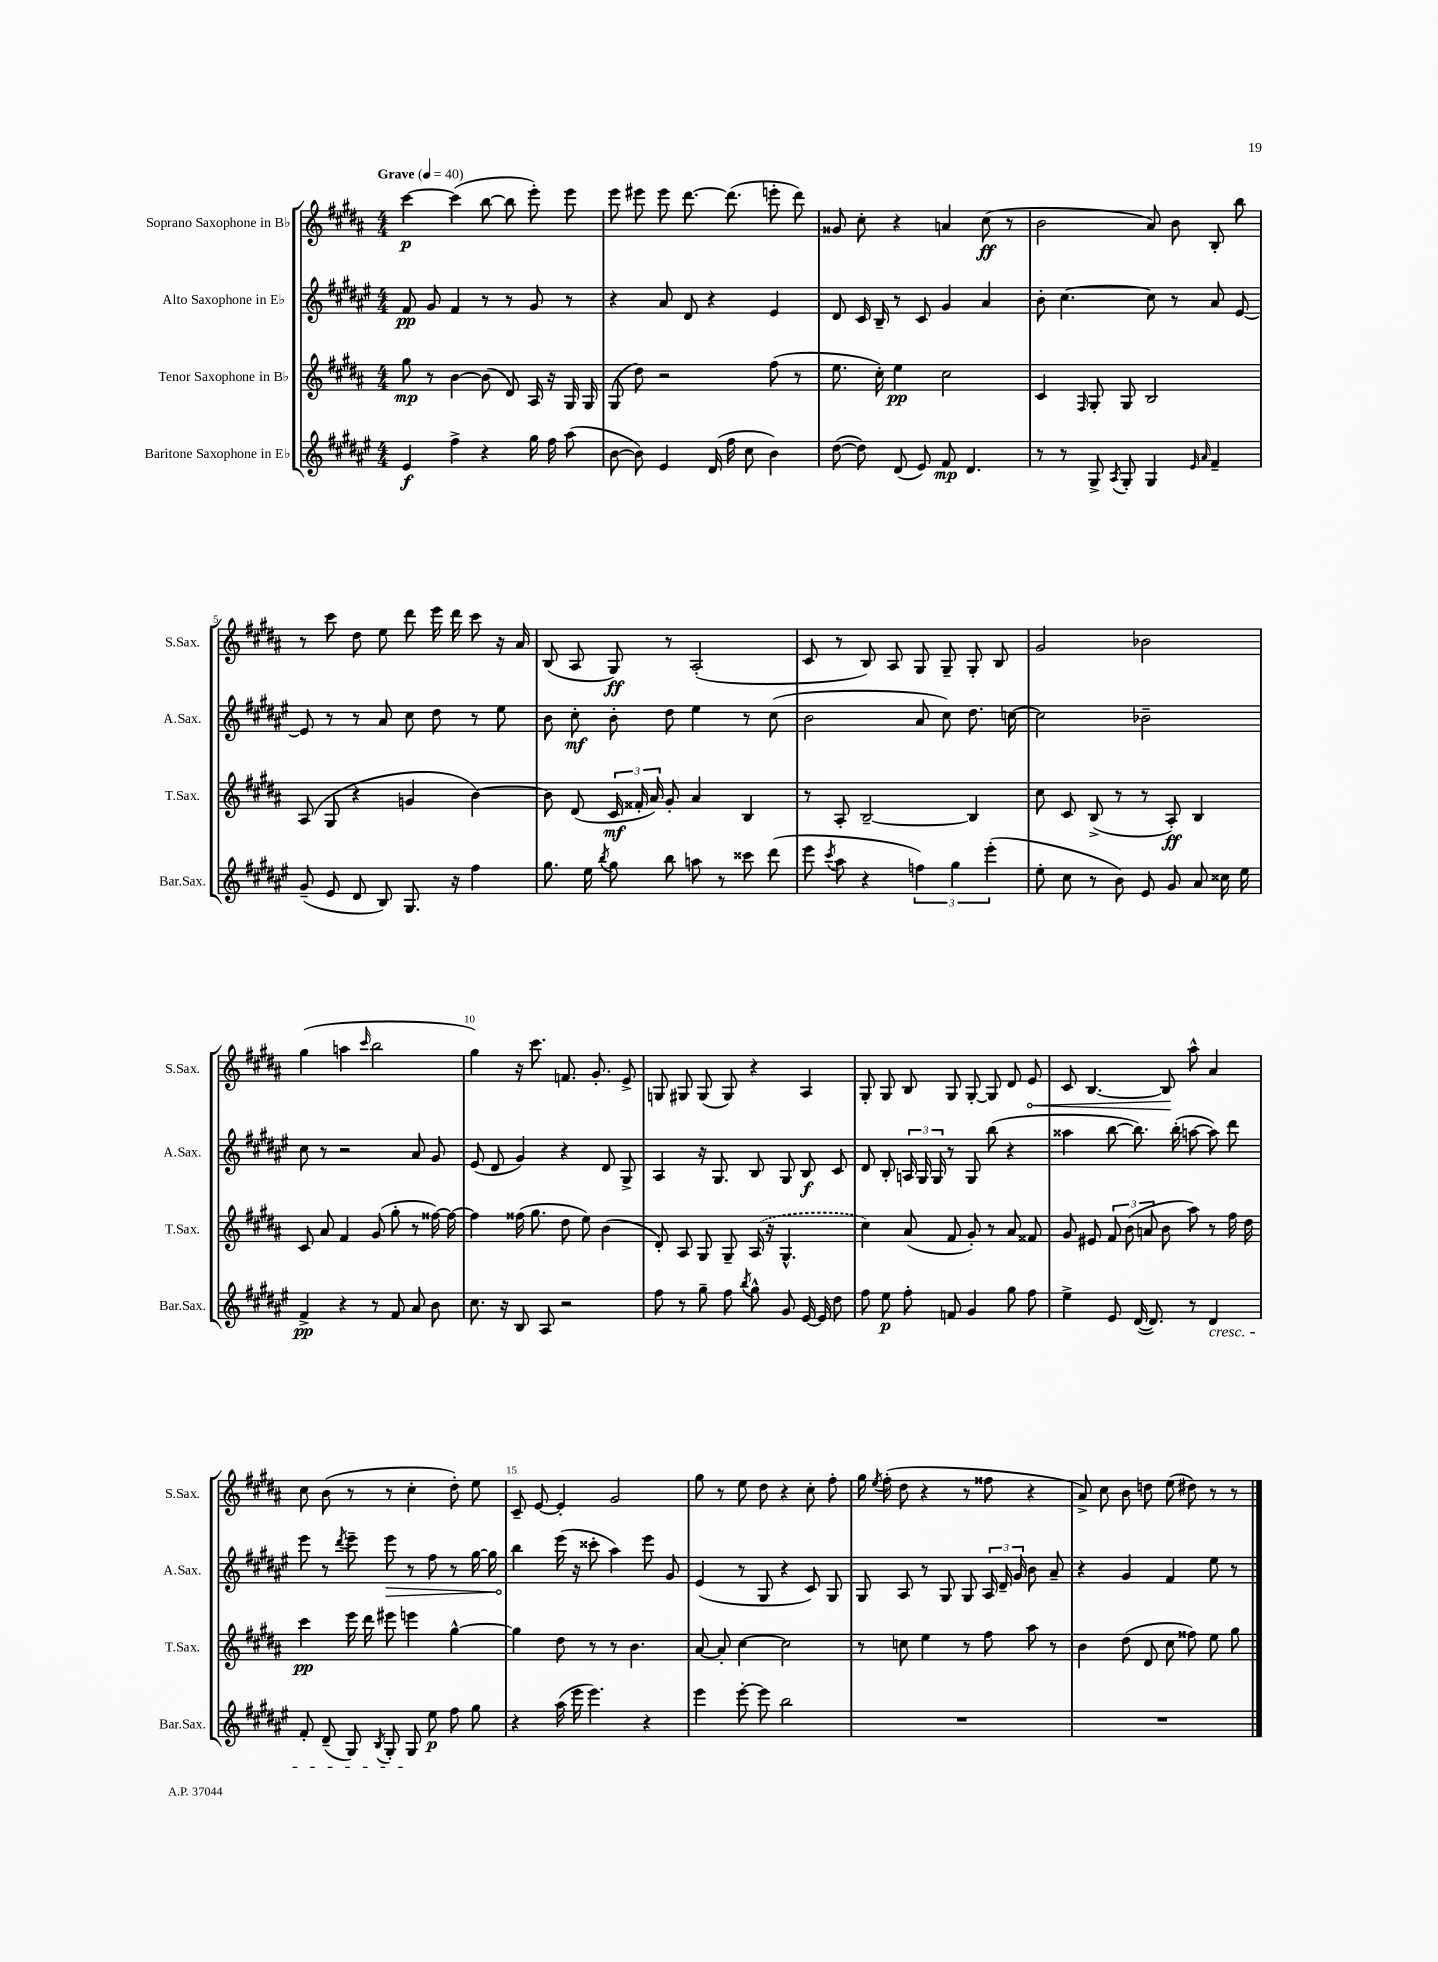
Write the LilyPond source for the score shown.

<<
\new StaffGroup <<
\new Staff = "s0" \with { instrumentName = "Soprano Saxophone in Bb" shortInstrumentName = "S.Sax." } {
    \clef treble \key b \major \numericTimeSignature \time 4/4 \tempo "Grave" 4 = 40
    \autoBeamOff cis'''4~\p cis'''4( b''8~ b''8 e'''8-.) e'''8 |
    e'''8 eis'''8 eis'''8 dis'''8.~ dis'''8.( e'''8-. dis'''8) |
    gisis'8 cis''8-. r4 a'4 cis''8\ff( r8 |
    b'2 ais'8) b'8 b8-. b''8 |
    r8 cis'''8 dis''8 e''8 dis'''8 e'''16 dis'''16 cis'''8 r16 ais'16 |
    b8( ais8 gis8\ff) r8 ais2-.( |
    cis'8 r8 b8) ais8 gis8 gis8-- gis8-. b8 |
    gis'2 bes'2 |
    gis''4( a''4 \grace { cis'''16 } b''2 |
    gis''4) r16 cis'''8. f'8. gis'8.-. e'8-> |
    g8 gis8 gis8( gis8) r4 ais4 |
    gis8-. gis8 b8 gis8 gis8~-. gis8 dis'8 \once \override Hairpin.circled-tip = ##t e'8\< |
    cis'8 b4.~ b8\! ais''8-^ ais'4 |
    cis''8 b'8( r8 r8 cis''4-. dis''8-.) e''8 |
    cis'8-- e'8~ e'4-. gis'2 |
    gis''8 r8 e''8 dis''8 r4 cis''8-. fis''8-. |
    gis''16 \acciaccatura { e''8 } fis''16-.( dis''8 r4 r8 fisis''8 r4 |
    ais'8->) cis''8 b'8 d''8 e''8( dis''8) r8 r8 \bar "|." |
}
\new Staff = "s1" \with { instrumentName = "Alto Saxophone in Eb" shortInstrumentName = "A.Sax." } {
    \clef treble \key fis \major \numericTimeSignature \time 4/4
    \autoBeamOff fis'8\pp gis'8 fis'4 r8 r8 gis'8 r8 |
    r4 ais'8 dis'8 r4 eis'4 |
    dis'8 cis'16 b16-- r8 cis'8 gis'4 ais'4 |
    b'8-. cis''4.~ cis''8 r8 ais'8 eis'8~ |
    eis'8 r8 r8 ais'8 cis''8 dis''8 r8 eis''8 |
    b'8 cis''8-.\mf b'8-. dis''8 eis''4 r8 cis''8( |
    b'2 ais'8 cis''8) dis''8. c''16~ |
    c''2 bes'2-- |
    cis''8 r8 r2 ais'8 gis'8 |
    eis'8( dis'8 gis'4) r4 dis'8 gis8-> |
    ais4 r16 gis8. b8 gis8 b8\f cis'8 |
    dis'8 b8-. \tuplet 3/2 { a16 gis16 gis16 } r8 gis8 b''8( r4 |
    aisis''4 b''8~ b''8.) b''16-.( a''8~ a''8) dis'''8 |
    eis'''8 r8 \acciaccatura { dis'''8 } eis'''8-- \once \override Hairpin.circled-tip = ##t eis'''8\> r8 fis''8 r8 gis''16~ gis''16 |
    b''4\! eis'''16( r16 cisis'''8-. ais''4) eis'''8 gis'8 |
    eis'4( r8 gis8 r4 cis'8) gis8 |
    gis8 ais8 r8 gis8 gis8 \tuplet 3/2 { ais16 dis'16-- gis'16 } b'8 ais'8-- |
    r4 gis'4 fis'4 eis''8 r8 \bar "|." |
}
\new Staff = "s2" \with { instrumentName = "Tenor Saxophone in Bb" shortInstrumentName = "T.Sax." } {
    \clef treble \key b \major \numericTimeSignature \time 4/4
    \autoBeamOff gis''8\mp r8 b'4~ b'8( dis'8) ais16 r16 gis16 gis16 |
    gis8( dis''8) r2 fis''8( r8 |
    e''8. cis''16-.) e''4\pp cis''2 |
    cis'4 \grace { fis16 } gis8-. gis8 b2 |
    ais8( gis8 r4 g'4 b'4~) |
    b'8 dis'8( \tuplet 3/2 { cis'16\mf fisis'16-. ais'16) } gis'8-. ais'4 b4 |
    r8 ais8-. b2~-- b4 |
    cis''8 cis'8 b8->( r8 r8 ais8-.\ff) b4 |
    cis'8 ais'8 fis'4 gis'8( gis''8-. r8 fisis''16~) fisis''16~ |
    fisis''4 fisis''16( gis''8. dis''8 e''8) b'4( |
    dis'8-.) ais8 gis8 gis8-- \once \slurDashed ais16( r16 gis4.-^ |
    cis''4) ais'8( fis'8 gis'8-.) r8 ais'8 fisis'8 |
    gis'8 eis'8 \tuplet 3/2 { fis'8 b'8( a'8 } b'8 ais''8) r8 fis''16 dis''16 |
    cis'''4\pp e'''16 dis'''16 eis'''8 e'''4 gis''4~-^ |
    gis''4 dis''8 r8 r8 b'4. |
    ais'8~ ais'8-. cis''4~ cis''2 |
    r8 c''8 e''4 r8 fis''8 ais''8 r8 |
    b'4 dis''8( dis'8 cis''8 fisis''8) e''8 gis''8 \bar "|." |
}
\new Staff = "s3" \with { instrumentName = "Baritone Saxophone in Eb" shortInstrumentName = "Bar.Sax." } {
    \clef treble \key fis \major \numericTimeSignature \time 4/4
    \autoBeamOff eis'4\f fis''4-> r4 gis''16 fis''16 ais''8( |
    b'8~ b'8) eis'4 dis'16( fis''16 cis''8 b'4) |
    dis''8~( dis''8) dis'8( eis'8) fis'8\mp dis'4. |
    r8 r8 gis8-> \acciaccatura { ais8 } gis8-. gis4 \grace { eis'16 ais'16 } fis'4-- |
    gis'8--( eis'8 dis'8 b8) gis8. r16 fis''4 |
    gis''8. eis''16 \acciaccatura { b''8 } gis''8 b''8 a''8 r8 cisis'''8 dis'''8( |
    eis'''8 \acciaccatura { cis'''8 } ais''8 r4 \tuplet 3/2 { f''4) gis''4 eis'''4-.( } |
    eis''8-. cis''8 r8 b'8) eis'8 gis'8 ais'8 cisis''16 eis''16 |
    fis'4->\pp r4 r8 fis'8 ais'8 b'8 |
    cis''8. r16 b8 ais8 r2 |
    fis''8 r8 gis''8-- fis''8 \acciaccatura { b''8 } gis''8-^ gis'8 eis'16~ eis'16 dis''8 |
    fis''8 eis''8\p fis''8-. f'8 gis'4 gis''8 fis''8 |
    eis''4-> eis'8 dis'16~( dis'8.) r8 dis'4\cresc |
    fis'8-. dis'8--( gis8) \acciaccatura { b8 } gis8-. gis8\! eis''8\p fis''8 gis''8 |
    r4 ais''16( eis'''16 eis'''4.) r4 |
    eis'''4 eis'''8~-. eis'''8 b''2 |
    R1 |
    R1 \bar "|." |
}
>>
>>
\layout { \context { \Score \override BarNumber.break-visibility = ##(#f #t #t) barNumberVisibility = #(every-nth-bar-number-visible 5) } }
